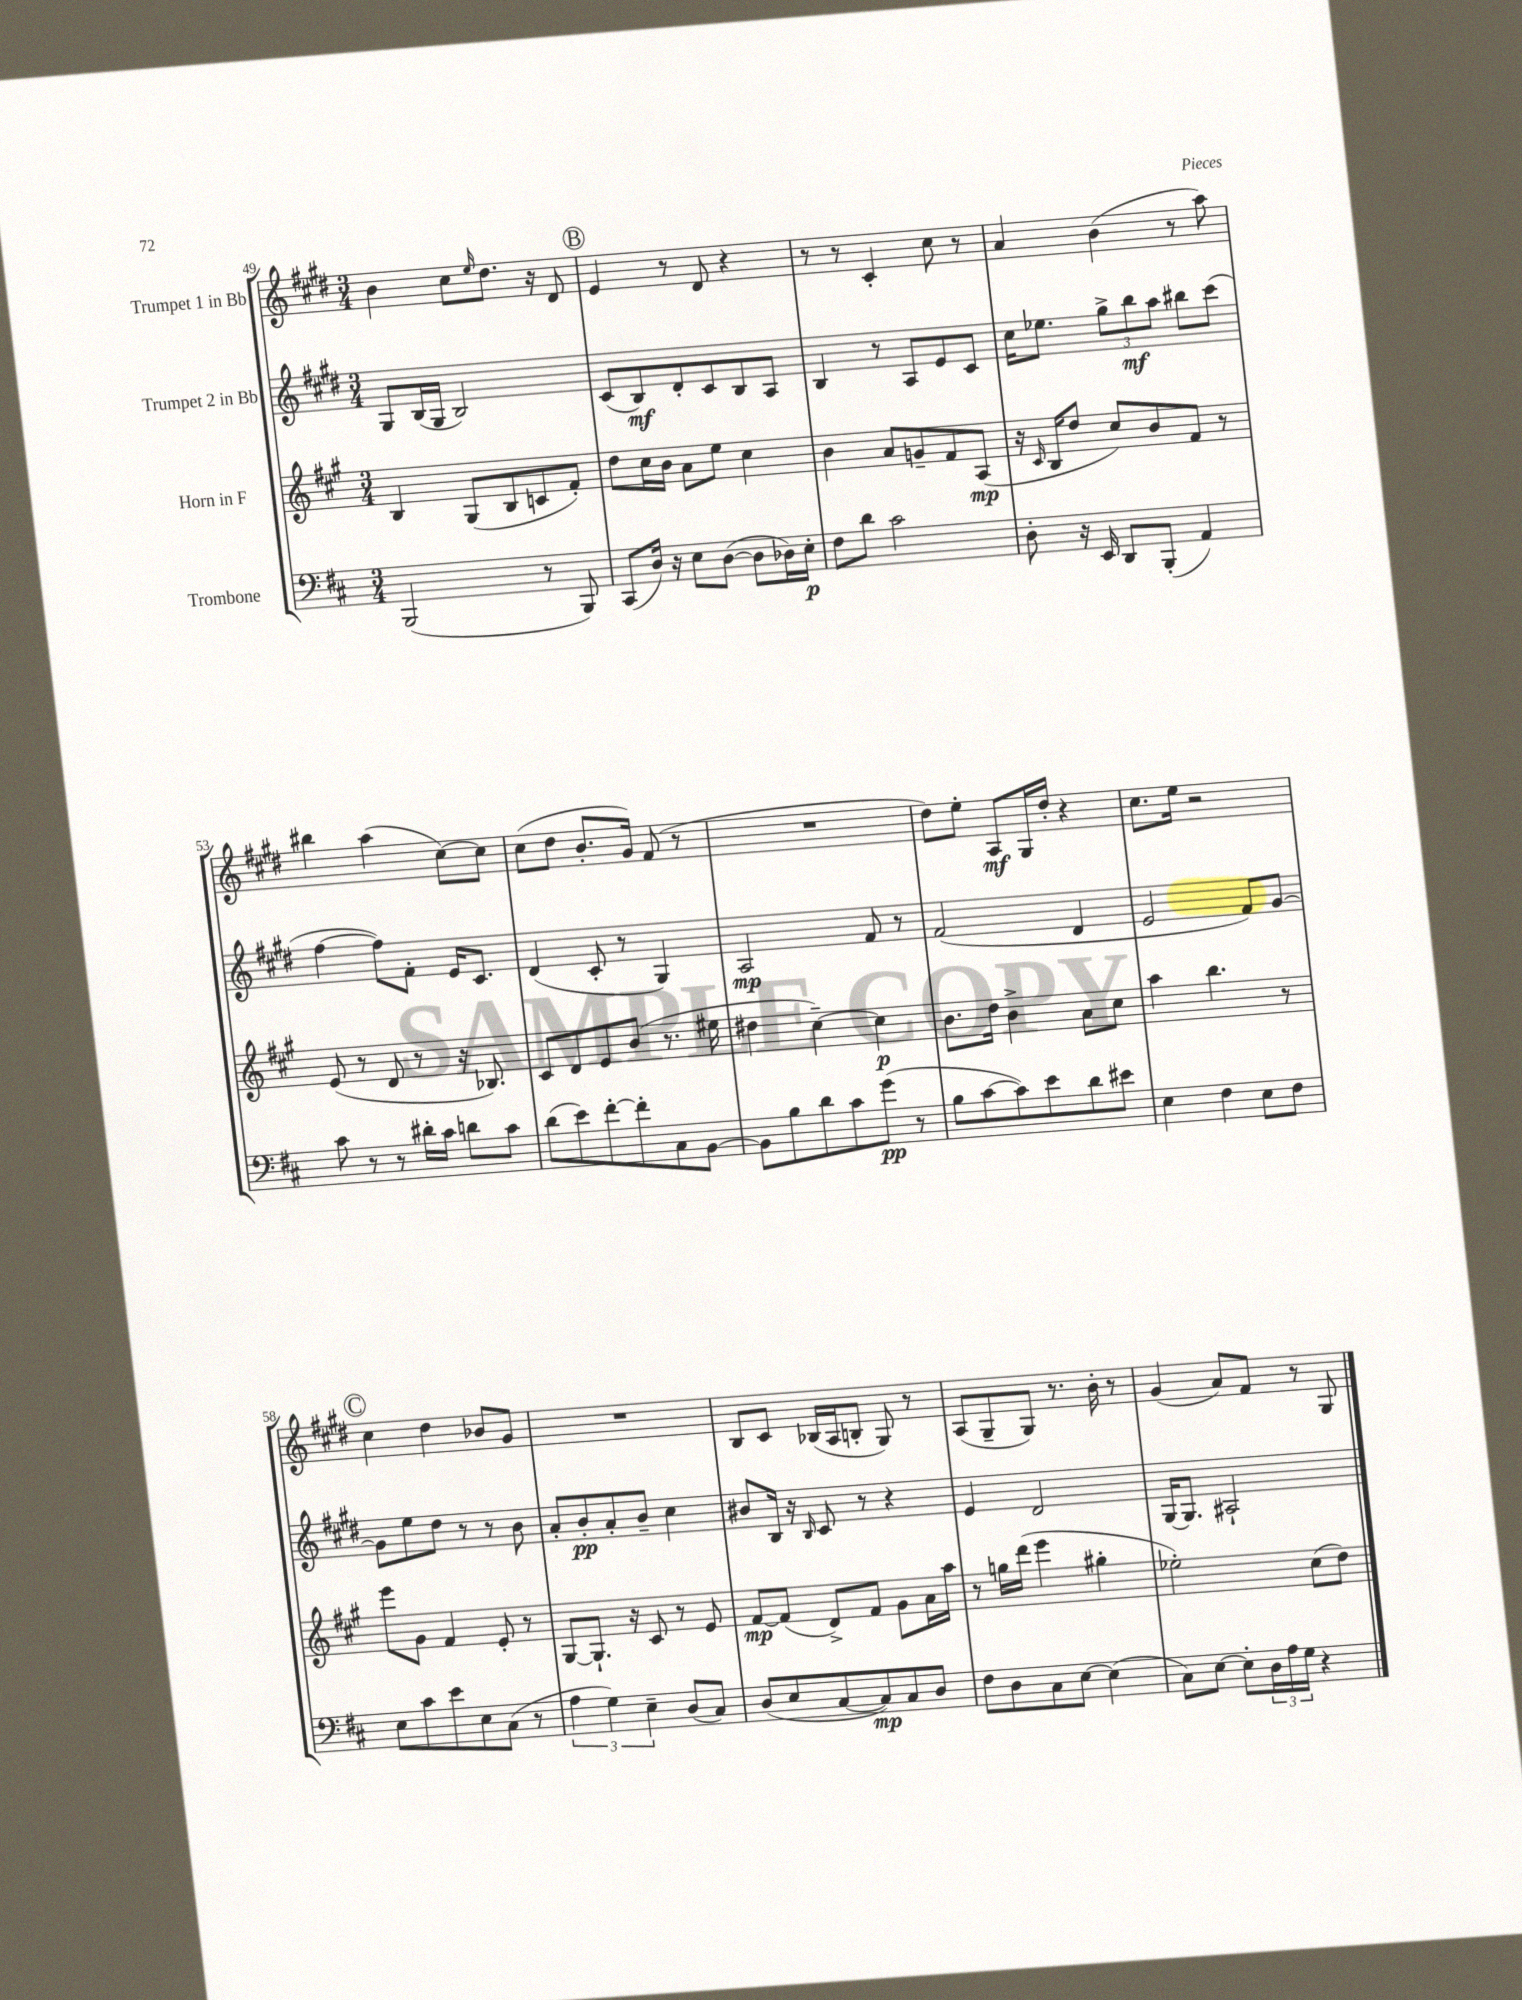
<<
\new StaffGroup <<
\new Staff = "s0" \with { instrumentName = "Trumpet 1 in Bb" } {
    \clef treble \key e \major \numericTimeSignature \time 3/4
    b'4 cis''8 \grace { e''16 } dis''8. r16 dis'8 |
    \mark \markup { \circle "B" } e'4 r8 dis'8 r4 |
    r8 r8 cis'4-. cis''8 r8 |
    a'4 b'4( r8 a''8) |
    bis''4 a''4( cis''8~) cis''8 |
    cis''8( dis''8 b'8.-. gis'16) fis'8( r8 |
    R2. |
    dis''8) e''8-. a8\mf gis16 dis''16-. r4 |
    cis''8. e''16 r2 |
    \mark \markup { \circle "C" } cis''4 dis''4 bes'8 gis'8 |
    R2. |
    b8 cis'8 bes16( a16 b8-. gis8) r8 |
    a8( gis8-- gis8) r8. b'16-. r8 |
    gis'4( a'8) fis'8 r8 gis8 \bar "|." |
}
\new Staff = "s1" \with { instrumentName = "Trumpet 2 in Bb" } {
    \clef treble \key e \major \numericTimeSignature \time 3/4
    gis8 b16( gis16 b2) |
    \mark \markup { \circle "B" } cis'8( b8\mf) dis'8-. cis'8 b8 a8 |
    b4 r8 a8 e'8 cis'8 |
    cis''16 ees''8. \tuplet 3/2 { gis''8-> b''8\mf a''8 } bis''8 cis'''8( |
    fis''4~ fis''8) fis'8-. e'16 cis'8. |
    dis'4( cis'8-. r8 gis4) |
    a2\mp fis'8 r8 |
    fis'2( dis'4 |
    e'2 fis'8) gis'8~ |
    \mark \markup { \circle "C" } gis'8 e''8 dis''8 r8 r8 b'8 |
    a'8-. b'8-.\pp a'8-. b'8-- cis''4 |
    bis'8 b16 r16 \grace { b16 } cis'8 r8 r4 |
    e'4 dis'2 |
    gis16~ gis8. ais2-! \bar "|." |
}
\new Staff = "s2" \with { instrumentName = "Horn in F" } {
    \clef treble \key a \major \numericTimeSignature \time 3/4
    b4 gis8( b8 c'8 fis'8-.) |
    \mark \markup { \circle "B" } d''8 cis''16 b'16 a'8 e''8 cis''4 |
    b'4 a'8 g'8-- fis'8 a8\mp( |
    r16 \grace { cis'16 } b16 d''8 cis''8) b'8 fis'8 r8 |
    e'8( r8 d'8 r8 r16 bes8.) |
    cis'8 d'8 e'8 b'8( r8. eis''16 |
    dis''4 cis''4~--) cis''4\p |
    b'8. d''16 b'4-> a'8 cis''8 |
    a''4 b''4. r8 |
    \mark \markup { \circle "C" } e'''8 gis'8 fis'4 e'8-. r8 |
    gis8~ gis8.-! r16 cis'8 r8 e'8 |
    fis'8~\mp fis'8( d'8->) fis'8 gis'8 a'16 a''16 |
    r8 g''16 d'''16( e'''4 gis''4-. |
    ees''2-.) cis''8( d''8) \bar "|." |
}
\new Staff = "s3" \with { instrumentName = "Trombone" } {
    \clef bass \key d \major \numericTimeSignature \time 3/4
    b,,2( r8 b,,8) |
    \mark \markup { \circle "B" } cis,8( d16) r16 e8 d8~( d8 des16) e16-.\p |
    fis8 d'8 cis'2 |
    d8-. r16 e,16 d,8 b,,8-.( a,4) |
    cis'8 r8 r8 dis'16-. cis'16 d'8 cis'8 |
    d'8( e'8) fis'8~-. fis'8-. cis8 b,8~ |
    b,8 b8 d'8 cis'8 g'8\pp( r8 |
    b8 cis'8~ cis'8) e'8 d'8 eis'8 |
    e4 fis4 e8 fis8 |
    \mark \markup { \circle "C" } e8 cis'8 e'8 e8 cis8( r8 |
    \tuplet 3/2 { a4 g4) e4-- } d8( cis8) |
    d8( e8 cis8~ cis8\mp) cis8 d8 |
    fis8 d8 cis8 e8~ e4( |
    cis8) e8~ e8-. \tuplet 3/2 { d16 a16 g16 } r4 \bar "|." |
}
>>
>>
\layout { \context { \Score currentBarNumber = #49 } }
